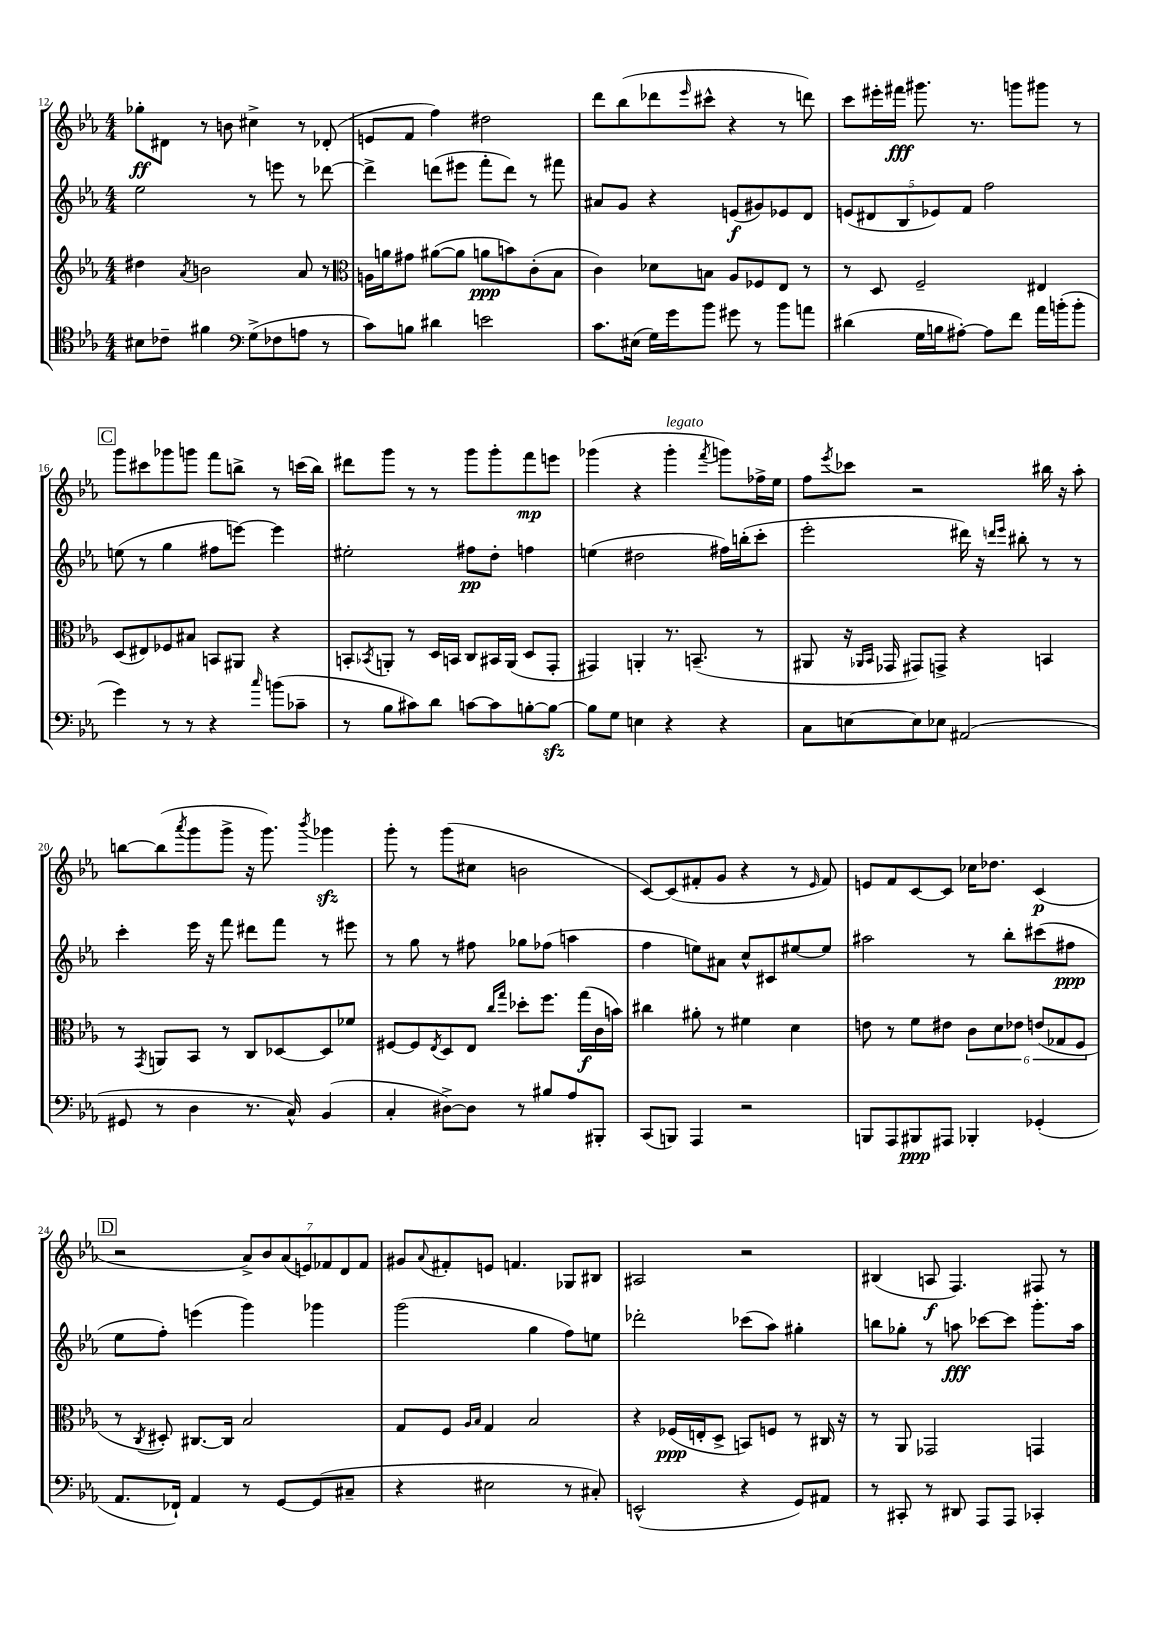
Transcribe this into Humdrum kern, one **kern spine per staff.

**kern	**kern	**kern	**kern
*staff4	*staff3	*staff2	*staff1
*clefC4	*clefG2	*clefG2	*clefG2
*k[b-e-a-]	*k[b-e-a-]	*k[b-e-a-]	*k[b-e-a-]
*M4/4	*M4/4	*M4/4	*M4/4
8B#\L	4dd#\	2ee-\	8gg-'\L
8c-~\J	.	.	8d#\J
.	8qa-/	.	.
4f#\	2b\	.	8r
.	.	.	8b\
*clefF4	*	*	*
(8G^\L	.	8r	4cc#^\
8F-\	.	8eee\	.
8A\J	8a-/	8r	8r
8r	8r	[8ddd-\	(8d-'/
=	=	=	=
*	*clefC3	*	*
8c\L)	16A\LL	4ddd-^\]	8e/L
.	16a\J	.	.
8B\J	8g#\J	.	8f/J
4d#\	([8a#\L	(8ddd\L	4ff\)
.	8a#\]J	8eee#\J	.
2e\	8a\L	8fff'\L	2dd#\
.	8b\)	8ddd\J)	.
.	(8c'\	8r	.
.	8B-\J	8fff#\	.
=	=	=	=
8.c\L	4c\)	8a#/L	8ddd\L
.	.	8g/J	(8bb-\
(16E#\Jk	.	.	.
16G\LL)	8d-\L	4r	8ddd-\
16g\J	.	.	.
.	.	.	16qqeee-/
8b-\J	8B\J	.	8ccc#^^\J
8g#\	8A-/L	(8e/L	4r
8r	8F-/	8g#/)	.
8b-\L	8E-/J	8e-/	8r
8a\J	8r	8d/J	8ddd\)
=	=	=	=
(4d#\	8r	(10e/L	8ccc\L
.	.	10d#/	.
.	8D/	.	16eee#'\L
.	.	.	16fff#\JJ
.	.	10B-/	.
16G\LL	2F~/	.	8.ggg#\
.	.	10e-/)	.
16B\J	.	.	.
[8A#'\J)	.	.	.
.	.	10f/J	.
.	.	.	8.r
8A#\]L	.	2ff\	.
8f\J	.	.	8ggg\L
16a-\LL	4E#/	.	8ggg#\J
(16b'\J	.	.	.
8b'\J	.	.	8r
=	=	=	=
4g\)	(8D/L	(8ee\	8ggg\L
.	8E#/)	8r	8ccc#\
8r	8F-/	4gg\	8ggg-\
8r	8B#/J	.	8ggg\J
4r	8BB/L	8ff#\L	8fff\L
.	8AA#/J	[8eee\J)	8bb^\J
16qqcc/	.	.	.
(8b\L	4r	4eee\]	8r
8c-~\J	.	.	(16ccc\LL
.	.	.	16bb\JJ)
=	=	=	=
8r	8BB'/L	2ee#'\	8ddd#\L
.	8qBB-/	.	.
8B-\L	8AA'/J	.	8ggg\J
8c#\)	8r	.	8r
8d\J	16D/LL	.	8r
.	16BB/JJ	.	.
[8c\L	8C/L	8ff#\L	8ggg\L
8c\]	16BB#/L	8dd'\J	8ggg'\
.	(16AA/JJ	.	.
[8B'\	8D/L	4ff\	8fff\
8B\_J	8GG'/J	.	8eee\J
=	=	=	=
8B\]L	4GG#/)	(4ee\	(4ggg-\
8G\J	.	.	.
4E\	4AA'/	2dd#\	4r
4r	8.r	.	4ggg-'\
.	(8.BB~/	.	.
.	.	.	8qfff/
4r	.	16ff#\LL)	8ggg\L)
.	.	(16bb'\J	.
.	8r	8ccc'\J	16ff-^\L
.	.	.	16ee-\JJ
=	=	=	=
8C\L	8AA#/	2eee-'\	8ff\L
.	.	.	8qeee-/
[8E\	16r	.	8ccc-\J
.	16qqAA-/LL	.	.
.	16qqBB-/JJ	.	.
.	16GG-/	.	.
8E\]	8GG#/L)	.	2r
8E-\J	8GG^/J	.	.
(2AA#/	4r	16ddd#\)	.
.	.	16r	.
.	.	16qqddd/LL	.
.	.	16qqeee-/JJ	.
.	.	8bb#'\	.
.	4BB/	8r	16bb#\
.	.	.	16r
.	.	8r	8aa-'\
=	=	=	=
8GG#/	8r	4ccc'\	[8bb\L
.	8qGG/	.	.
8r	8AA/L	.	(8bb\]
.	.	.	8qaaa-/
4D\	8BB-/J	16eee-\	8ggg\
.	.	16r	.
.	8r	8fff\	8ggg^\J
8.r	8C/L	8ddd#\L	16r
.	.	.	8.ggg\)
.	[8D-/	8fff\J	.
16C^^/)	.	.	.
.	.	.	8qbbb-/
(4BB-/	8D-/]	8r	4ggg-\
.	8f-/J	8eee#\	.
=	=	=	=
4C'/	[8F#/L	8r	8ggg'\
.	8F#/]	8gg\	8r
.	8qE-/	.	.
[8D#^\L)	8D/	8r	(8ggg\L
8D#\]J	8E-/J	8ff#\	8cc#\J
.	16qqcc/LL	.	.
.	16qqgg/JJ	.	.
8r	8dd-'\L	8gg-\L	2b\
8B#/L	8.ff\J	(8ff-\J	.
8A-/	.	4aa\	.
.	(16gg\LL	.	.
8BBB#'/J	16c\	.	.
.	16b\JJ)	.	.
=	=	=	=
(8CC/L	4cc#\	4ff\	[8c/L)
8BBB/J)	.	.	(8c/]
4AAA-/	8a#'\	8ee\L)	8f#'/
.	8r	8a#\J	8g/J
2r	4f#\	8cc^^/L	4r
.	.	8c#/	.
.	4d\	[8ee#/	8r
.	.	.	16qqe-/
.	.	8ee#/]J	8f#/)
=	=	=	=
8BBB/L	8e\	2aa#\	8e/L
8AAA-/	8r	.	8f/
8BBB#/	8f\L	.	[8c/
8AAA#/J	8e#\J	.	8c/]J
4BBB-'/	12c\L	8r	16cc-\LK
.	.	.	8.dd-\J
.	12d\	.	.
.	.	8bb-'\L	.
.	12e-\J	.	.
(4GG-'/	(12e/L	(8ccc#\	(4c/
.	12G-/	.	.
.	.	8ff#\J	.
.	12F/J	.	.
=	=	=	=
8.AA-/L	8r	8ee-\L	2r
.	8qC/	.	.
.	8D#'/)	8ff'\J)	.
16FF-`/Jk)	.	.	.
4AA-/	[8.C#/L	(4eee\	.
.	16C#/]Jk	.	.
8r	2B-/	4ggg\)	14a-^/L)
.	.	.	14b-/
[8GG/L	.	.	.
.	.	.	(14a-/
.	.	.	14e/)
(8GG/]	.	4ggg-\	.
.	.	.	14f-/
.	.	.	14d/
8C#~/J	.	.	.
.	.	.	14f-/J
=	=	=	=
4r	8G/L	(2ggg\	8g#/L
.	.	.	8qqa-/
.	8F/J	.	8f#'/
.	16qqA-/LL	.	.
.	16qqB-/JJ	.	.
2E#\	4G/	.	8e/J
.	.	.	4.f/
.	2B-/	4gg\	.
8r	.	8ff\L)	8G-/L
8C#'/)	.	8ee\J	8B#/J
=	=	=	=
(2EE^^/	4r	2ddd-'\	2A#/
.	(16F-/LL	.	.
.	16E'/J	.	.
.	8D^/J	.	.
4r	8BB/L)	(8ccc-\L	2r
.	8F/J	8aa-\J)	.
8GG/L)	8r	4gg#'\	.
8AA#/J	16C#/	.	.
.	16r	.	.
=	=	=	=
8r	8r	8bb\L	(4B#/
8CC#'/	8AA-/	8gg-'\J	.
8r	2GG-/	8r	8A/
8DD#/	.	8aa\	4.F/)
8AAA-/L	.	[8ccc-\L	.
8AAA-/J	.	8ccc-\]J	.
4CC-'/	4GG/	8.ggg'\L	8F#/
.	.	.	8r
.	.	16aa\Jk	.
==	==	==	==
*-	*-	*-	*-
